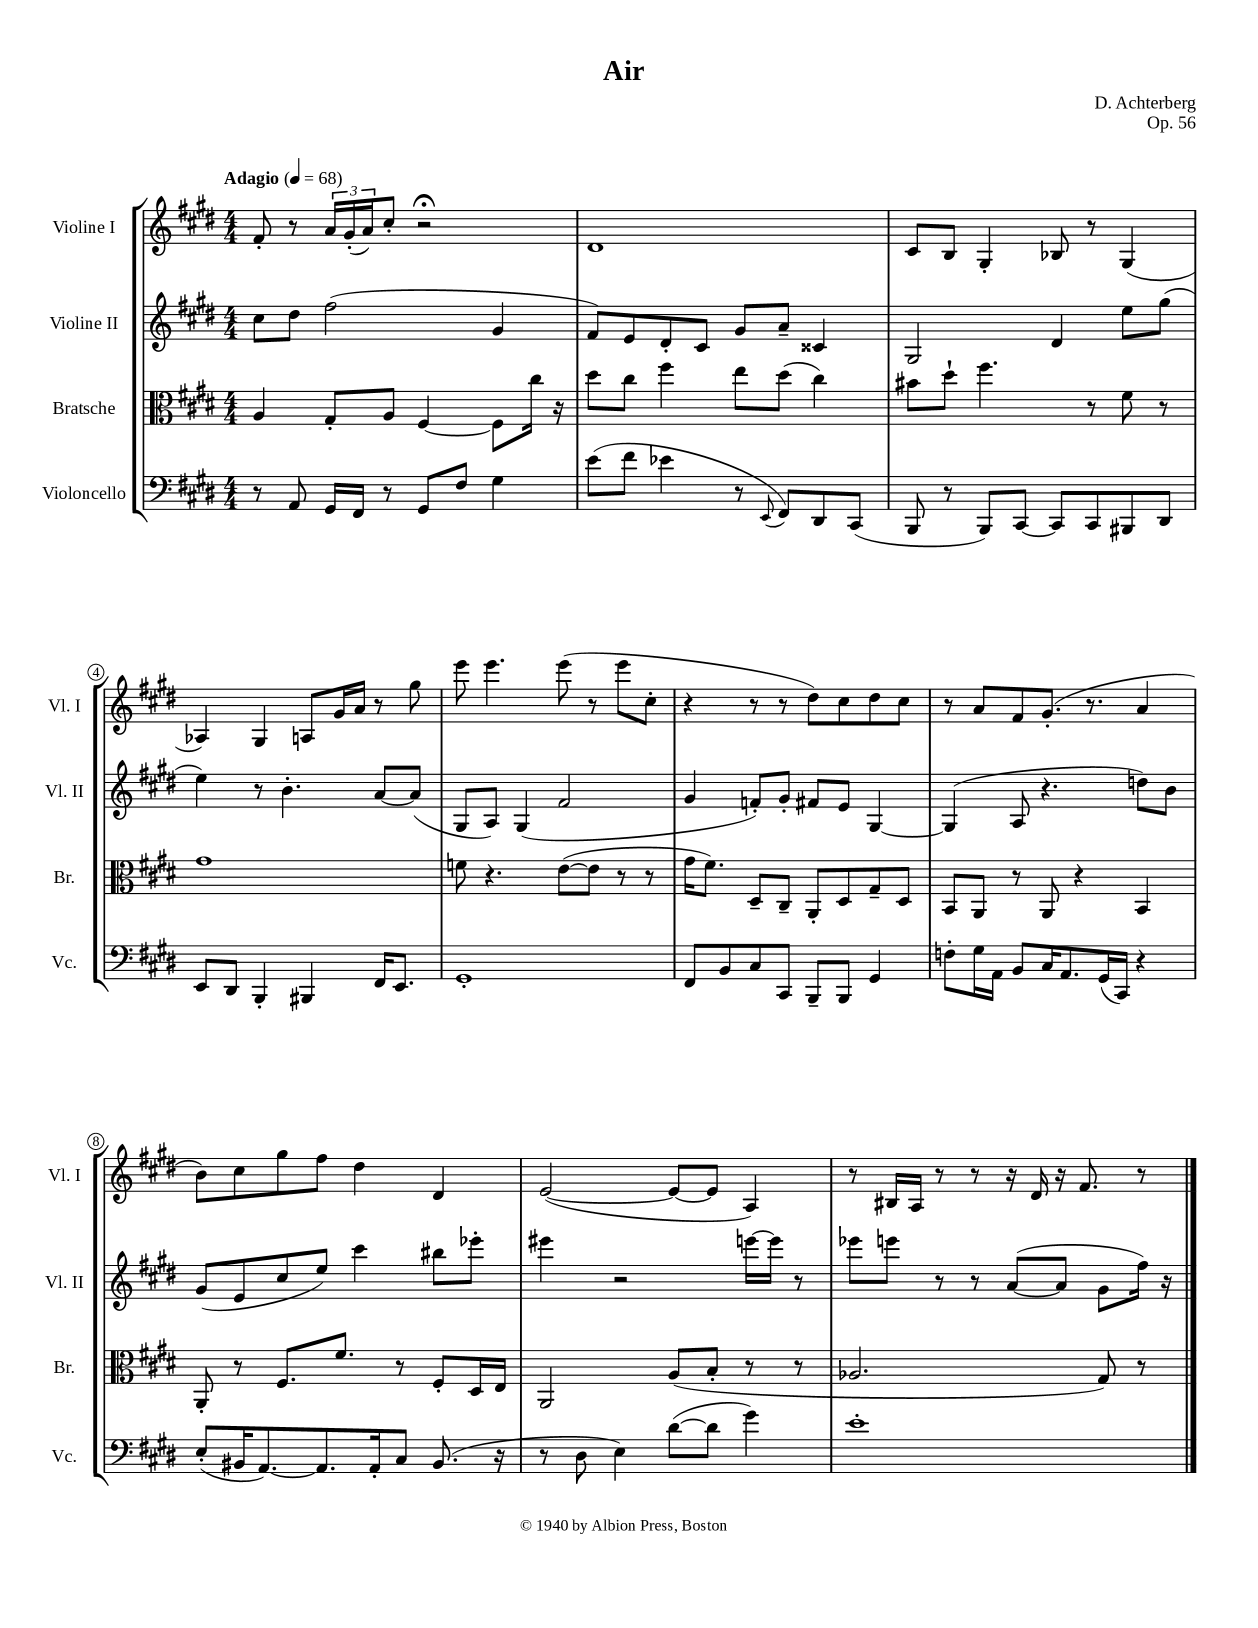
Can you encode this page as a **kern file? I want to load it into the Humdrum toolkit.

**kern	**kern	**kern	**kern
*staff4	*staff3	*staff2	*staff1
*clefF4	*clefC3	*clefG2	*clefG2
*k[f#c#g#d#]	*k[f#c#g#d#]	*k[f#c#g#d#]	*k[f#c#g#d#]
*M4/4	*M4/4	*M4/4	*M4/4
*MM68	*MM68	*MM68	*MM68
8r	4A	8cc#	8f#'
8AA	.	8dd#	8r
16GG#	8G#'	(2ff#	24a
.	.	.	(24g#'
16FF#	.	.	.
.	.	.	24a)
8r	8A	.	8cc#'
8GG#	[4F#	.	2r;
8F#	.	.	.
4G#	8F#]	4g#	.
.	16cc#	.	.
.	16r	.	.
=	=	=	=
(8e	8dd#	8f#)	1d#
8f#	8cc#	8e	.
4e-	4ff#	8d#'	.
.	.	8c#	.
8r	8ee	8g#	.
8qqEE	.	.	.
8FF#)	(8dd#	8a~	.
8DD#	4cc#)	4c##	.
(8CC#	.	.	.
=	=	=	=
8BBB	8b#	2G#	8c#
8r	8dd#`	.	8B
8BBB)	4.ff#	.	4G#'
[8CC#	.	.	.
8CC#]	.	4d#	8B-
8CC#	8r	.	8r
8BBB#	8f#	8ee	(4G#
8DD#	8r	(8gg#	.
=	=	=	=
8EE	1g#	4ee)	4A-)
8DD#	.	.	.
4BBB'	.	8r	4G#
.	.	4.b'	.
4BBB#	.	.	8A
.	.	.	16g#
.	.	.	16a
16FF#	.	[8a	8r
8.EE	.	.	.
.	.	(8a]	8gg#
=	=	=	=
1GG#'	8f	8G#	8eee
.	4.r	8A)	4.eee
.	.	(4G#	.
.	([8e	2f#	(8eee
.	8e]	.	8r
.	8r	.	8eee
.	8r	.	8cc#'
=	=	=	=
8FF#	16g#	4g#	4r
.	8.f#)	.	.
8BB	.	.	.
8C#	8D#~	8f')	8r
8CC#	8C#~	8g#'	8r
8BBB~	8AA'	8f#	8dd#)
8BBB	8D#	8e	8cc#
4GG#	8G#~	[4G#	8dd#
.	8D#	.	8cc#
=	=	=	=
8F'	8BB	(4G#]	8r
16G#	8AA	.	8a
16AA	.	.	.
8BB	8r	8A	8f#
16C#	8AA	4.r	(8.g#'
8.AA	.	.	.
.	4r	.	.
.	.	.	8.r
(16GG#	.	.	.
16CC#)	.	.	.
4r	4BB	8dd)	4a
.	.	8b	.
=	=	=	=
(8E'	8AA'	(8g#	8b)
16BB#	8r	8e	8cc#
[8.AA)	.	.	.
.	8.F#	8cc#	8gg#
8.AA]	.	8ee)	8ff#
.	8.f#	.	.
.	.	4ccc#	4dd#
16AA'	.	.	.
8C#	8r	.	.
(8.BB#	8F#'	8bb#	4d#
.	16D#	8eee-'	.
16r	16E	.	.
=	=	=	=
8r	2AA	4eee#	([2e
8D#	.	.	.
4E)	.	2r	.
([8d#	(8A	.	8e_
8d#]	8B'	.	8e]
4g#)	8r	[16eee	4A)
.	.	16eee]	.
.	8r	8r	.
=	=	=	=
1e'	2.A-	8eee-	8r
.	.	8eee	16B#
.	.	.	16A
.	.	8r	8r
.	.	8r	8r
.	.	([8a	16r
.	.	.	16d#
.	.	8a]	16r
.	.	.	8.f#
.	8G#)	8g#	.
.	8r	16ff#)	8r
.	.	16r	.
==	==	==	==
*-	*-	*-	*-
